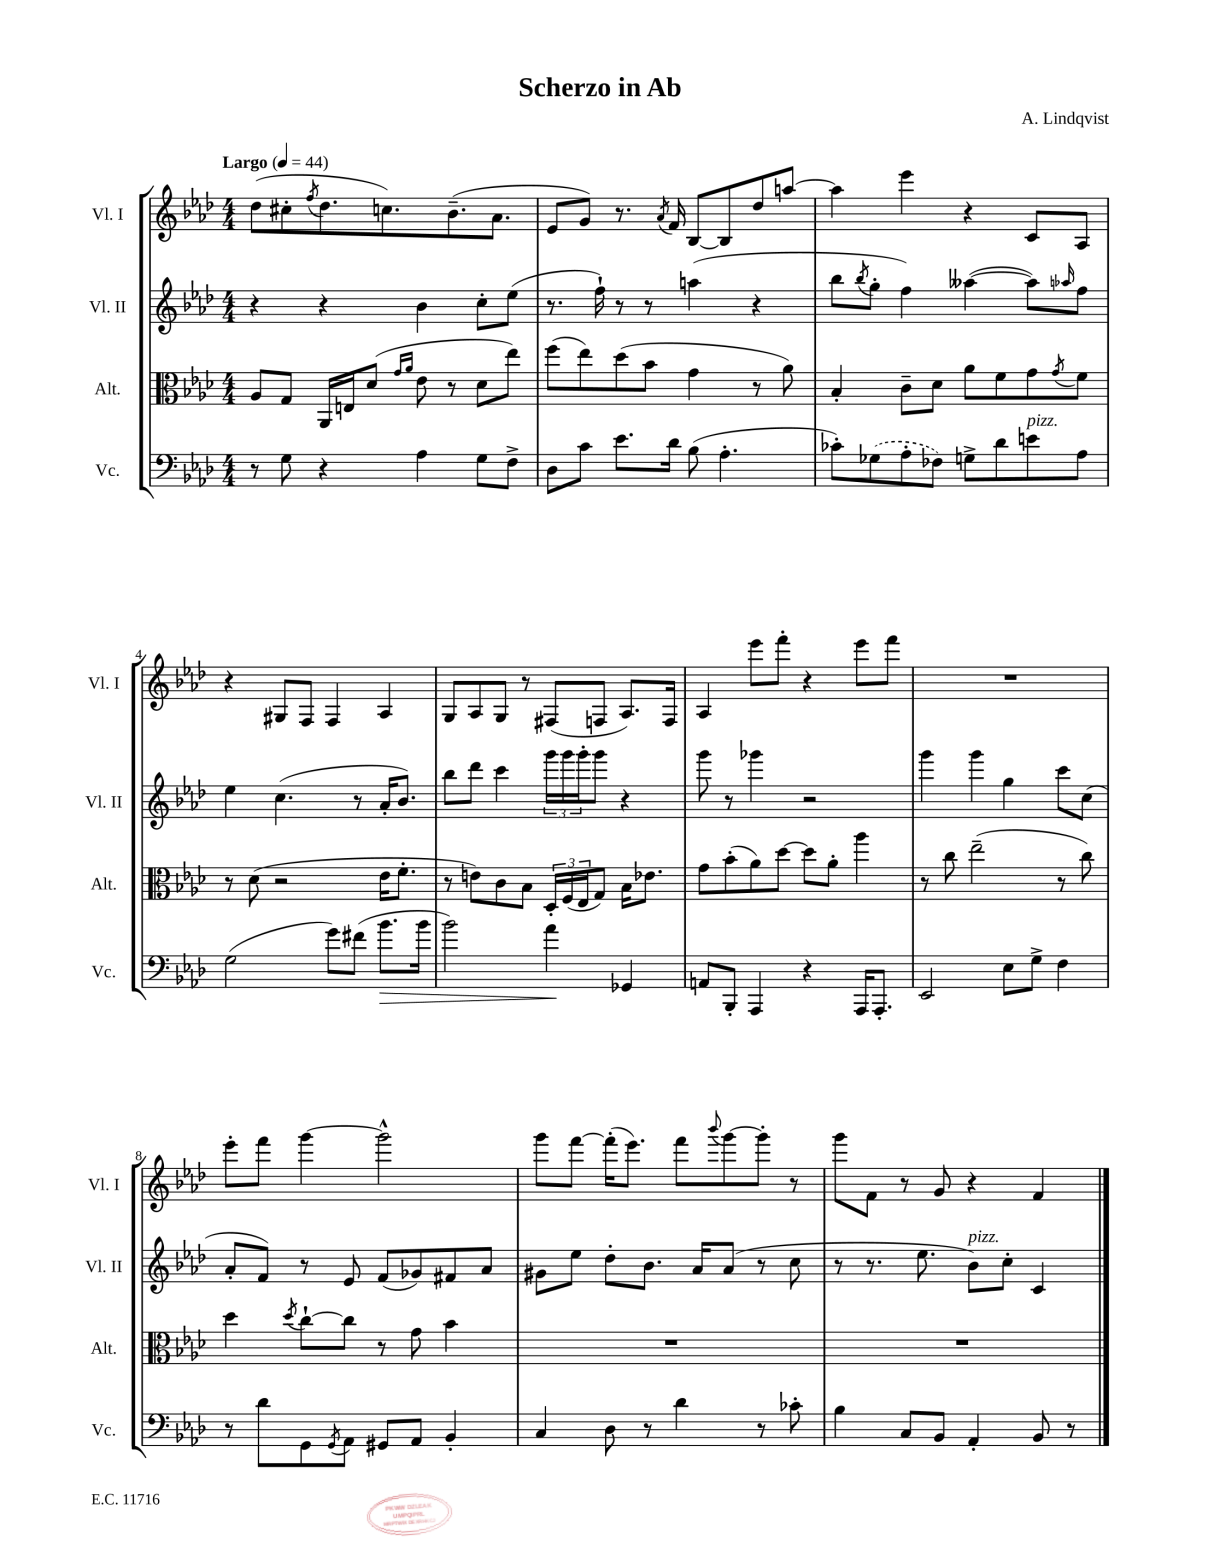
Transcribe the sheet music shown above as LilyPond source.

\header { title = "Scherzo in Ab" composer = "A. Lindqvist" }
<<
\new StaffGroup <<
\new Staff = "s0" \with { instrumentName = "Vl. I" shortInstrumentName = "Vl. I" } {
    \clef treble \key aes \major \numericTimeSignature \time 4/4 \tempo "Largo" 4 = 44
    des''8( cis''8-. \acciaccatura { f''8 } des''8. c''8.) bes'8.--( aes'8. |
    ees'8 g'8) r8. \acciaccatura { aes'8 } f'16 bes8~ bes8 des''8 a''8~ |
    a''4 ees'''4 r4 c'8 aes8 |
    r4 gis8 f8 f4 aes4 |
    g8 aes8 g8 r8 fis8( f8 aes8.) f16 |
    aes4 ees'''8 f'''8-. r4 ees'''8 f'''8 |
    R1 |
    ees'''8-. f'''8 g'''4~ g'''2-^ |
    g'''8 f'''8~ f'''16-.( ees'''8.) f'''8 \appoggiatura { bes'''8 } g'''8~ g'''8-. r8 |
    g'''8 f'8 r8 g'8 r4 f'4 \bar "|." |
}
\new Staff = "s1" \with { instrumentName = "Vl. II" shortInstrumentName = "Vl. II" } {
    \clef treble \key aes \major \numericTimeSignature \time 4/4
    r4 r4 bes'4 c''8-. ees''8( |
    r8. f''16-!) r8 r8 a''4( r4 |
    bes''8 \acciaccatura { bes''8 } g''8-. f''4) aeses''4~( aeses''8) \grace { aes''16 } f''8 |
    ees''4 c''4.( r8 aes'16-. bes'8.) |
    bes''8 des'''8 c'''4 \tuplet 3/2 { g'''16 g'''16 g'''16-. } g'''8 r4 |
    g'''8 r8 ges'''4 r2 |
    g'''4 g'''4 g''4 c'''8 c''8( |
    aes'8-. f'8) r8 ees'8 f'8( ges'8) fis'8 aes'8 |
    gis'8 ees''8 des''8-. bes'8. aes'16 aes'8( r8 c''8 |
    r8 r8. ees''8. bes'8^\markup { \italic "pizz." }) c''8-. c'4 \bar "|." |
}
\new Staff = "s2" \with { instrumentName = "Alt." shortInstrumentName = "Alt." } {
    \clef alto \key aes \major \numericTimeSignature \time 4/4
    aes8 g8 aes,16 e16 des'8( \grace { g'16 aes'16 } ees'8 r8 des'8 ees''8) |
    f''8( ees''8) des''8( bes'8 g'4 r8 aes'8) |
    bes4-. c'8-- des'8 aes'8 f'8 g'8 \acciaccatura { g'8 } f'8 |
    r8 des'8( r2 ees'16 f'8.-. |
    r8 e'8) c'8 bes8 \tuplet 3/2 { des16-. f16( ees16 } g8) bes16 ees'8. |
    g'8 bes'8-.( aes'8) des''8~ des''8 aes'8-. aes''4 |
    r8 c''8 ees''2--( r8 c''8) |
    des''4 \acciaccatura { des''8 } c''8~-! c''8 r8 g'8 bes'4 |
    R1 |
    R1 \bar "|." |
}
\new Staff = "s3" \with { instrumentName = "Vc." shortInstrumentName = "Vc." } {
    \clef bass \key aes \major \numericTimeSignature \time 4/4
    r8 g8 r4 aes4 g8 f8-> |
    des8 c'8 ees'8. des'16 bes8( aes4.-. |
    ces'8-.) \once \slurDashed ges8( aes8-. fes8) g8-> des'8 e'8^\markup { \italic "pizz." } aes8 |
    g2( g'8) fis'8( bes'8.\> bes'16 |
    bes'2) aes'4\! ges,4 |
    a,8 bes,,8-. aes,,4 r4 aes,,16 aes,,8.-. |
    ees,2 ees8 g8-> f4 |
    r8 des'8 g,8 \acciaccatura { g,8 } aes,8 gis,8 aes,8 bes,4-. |
    c4 des8 r8 des'4 r8 ces'8-. |
    bes4 c8 bes,8 aes,4-. bes,8 r8 \bar "|." |
}
>>
>>
